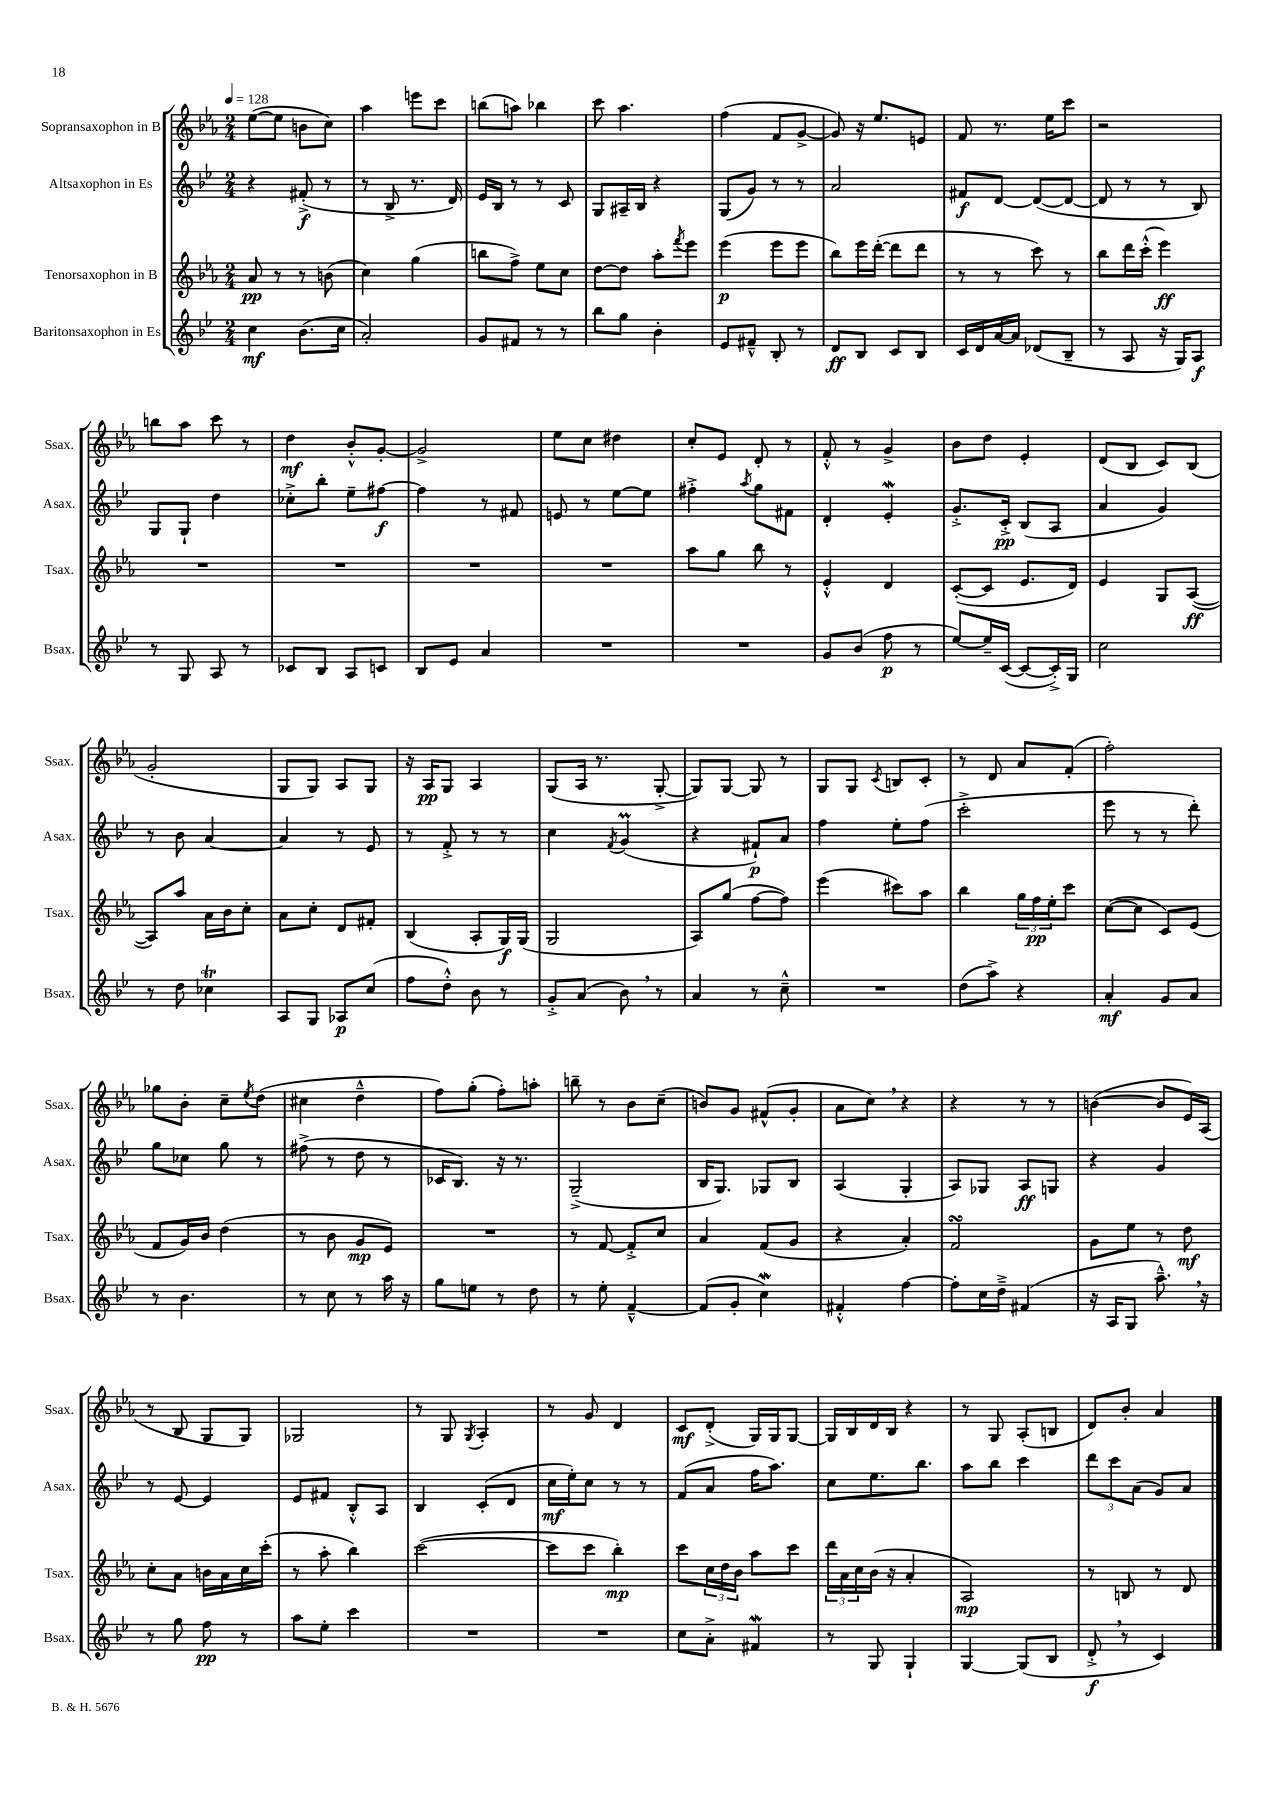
<<
\new StaffGroup <<
\new Staff = "s0" \with { instrumentName = "Sopransaxophon in B" shortInstrumentName = "Ssax." } {
    \clef treble \key ees \major \numericTimeSignature \time 2/4 \tempo 4 = 128
    ees''8~( ees''8 b'8 c''8) |
    aes''4 e'''8 c'''8 |
    b''8( a''8) bes''4 |
    c'''8 aes''4. |
    f''4( f'8 g'8~-> |
    g'8) r16 ees''8. e'8 |
    f'8 r8. ees''16 c'''8 |
    r2 |
    b''8 aes''8 c'''8 r8 |
    d''4\mf bes'8-.-^ g'8~-. |
    g'2-> |
    ees''8 c''8 dis''4 |
    c''8-. ees'8 d'8-. r8 |
    f'8-.-^ r8 g'4-> |
    bes'8 d''8 ees'4-. |
    d'8( bes8 c'8) bes8( |
    g'2-. |
    g8 g8) aes8 g8 |
    r16 aes16\pp g8 aes4 |
    g8( aes16 r8. g8~-.-> |
    g8) g8~ g8 r8 |
    g8 g8 \acciaccatura { c'8 } b8 c'8-. |
    r8 d'8 aes'8 f'8-.( |
    f''2-.) |
    ges''8 bes'8-. c''8-- \acciaccatura { ees''8 } d''8( |
    cis''4 d''4---^ |
    f''8) g''8-.( f''8-.) a''8-. |
    b''8-- r8 bes'8 c''8--( |
    b'8) g'8 fis'8-^( g'8-. |
    aes'8 c''8) \breathe r4 |
    r4 r8 r8 |
    b'4~( b'8 ees'16) aes16( |
    r8 bes8 g8 g8) |
    ges2 |
    r8 g8 \acciaccatura { g8 } aes4-. |
    r8 g'8 d'4 |
    c'8\mf d'8-.->( g16) g16 g8~ |
    g16 bes16 d'16 bes16 r4 |
    r8 g8 aes8-.( b8 |
    d'8) bes'8-. aes'4 \bar "|." |
}
\new Staff = "s1" \with { instrumentName = "Altsaxophon in Es" shortInstrumentName = "Asax." } {
    \clef treble \key bes \major \numericTimeSignature \time 2/4
    r4 fis'8-.->\f( r8 |
    r8 bes8-> r8. d'16) |
    ees'16 bes16 r8 r8 c'8 |
    g8 ais16-- bes16 r4 |
    g8( g'8) r8 r8 |
    a'2 |
    fis'8\f d'8~ d'8~( d'8~ |
    d'8 r8 r8 bes8) |
    g8 g8-! d''4 |
    ces''8-.-> bes''8-. ees''8-- fis''8~\f |
    fis''4 r8 fis'8 |
    e'8 r8 ees''8~ ees''8 |
    fis''4-.-> \acciaccatura { a''8 } g''8 fis'8 |
    d'4-. ees'4-.\mordent |
    g'8.-.-> c'16-.->\pp bes8( a8 |
    a'4 g'4) |
    r8 bes'8 a'4~ |
    a'4 r8 ees'8 |
    r8 f'8-.-> r8 r8 |
    c''4 \acciaccatura { f'8 } g'4\prall( |
    r4 fis'8-!\p) a'8 |
    f''4 ees''8-. f''8( |
    c'''2-.-> |
    ees'''8 r8 r8 d'''8-.) |
    g''8 ces''8 g''8 r8 |
    fis''8->( r8 d''8 r8 |
    ces'16 bes8.) r16 r8. |
    g2--->( |
    bes16 g8.) ges8 bes8 |
    a4( g4-. |
    a8) ges8 a8\ff g8 |
    r4 g'4 |
    r8 ees'8~ ees'4 |
    ees'8 fis'8 bes8-.-^ a8 |
    bes4 c'8-.( d'8 |
    c''16\mf ees''16-.) c''8 r8 r8 |
    f'8( a'8 f''16 a''8.) |
    c''8 ees''8. bes''8. |
    a''8 bes''8 c'''4 |
    \tuplet 3/2 { d'''8 c'''8 a'8( } g'8) a'8 \bar "|." |
}
\new Staff = "s2" \with { instrumentName = "Tenorsaxophon in B" shortInstrumentName = "Tsax." } {
    \clef treble \key ees \major \numericTimeSignature \time 2/4
    aes'8\pp r8 r8 b'8( |
    c''4) g''4( |
    b''8 f''8->) ees''8 c''8 |
    d''8~ d''8 aes''8-. \acciaccatura { f'''8 } ees'''8 |
    ees'''4\p( ees'''8 ees'''8 |
    bes''8) ees'''16 d'''16~-.( d'''8 d'''8 |
    r8 r8 c'''8) r8 |
    bes''8 d'''16 c'''16-.-^( ees'''4\ff) |
    R2 |
    R2 |
    R2 |
    R2 |
    aes''8 g''8 bes''8 r8 |
    ees'4-.-^ d'4 |
    c'8~-.( c'8 ees'8. d'16) |
    ees'4 g8 aes8~\ff( |
    aes8) aes''8 aes'16 bes'16 c''8-. |
    aes'8 c''8-. d'8 fis'8-. |
    bes4( aes8-. g16\f) g16( |
    g2 |
    aes8) g''8( f''8~ f''8) |
    ees'''4( cis'''8) aes''8 |
    bes''4 \tuplet 3/2 { g''16 f''16\pp ees''16-. } c'''8 |
    c''8~( c''8 c'8) ees'8( |
    f'8 g'16) bes'16 d''4( |
    r8 bes'8 g'8\mp ees'8) |
    R2 |
    r8 f'8~ f'8-.-> c''8 |
    aes'4 f'8( g'8 |
    r4 aes'4-.) |
    f'2\turn |
    g'8 ees''8 r8 d''8\mf |
    c''8-. aes'8 b'16 aes'16 c''16 c'''16-.( |
    r8 aes''8-. bes''4) |
    c'''2~( |
    c'''8 c'''8 bes''4-.\mp) |
    c'''8 \tuplet 3/2 { c''16 d''16 bes'16 } aes''8 c'''8 |
    \tuplet 3/2 { d'''16 aes'16 c''16 } bes'16( r16 aes'4-. |
    aes2\mp) |
    r8 b8 r8 d'8 \bar "|." |
}
\new Staff = "s3" \with { instrumentName = "Baritonsaxophon in Es" shortInstrumentName = "Bsax." } {
    \clef treble \key bes \major \numericTimeSignature \time 2/4
    c''4\mf bes'8.( c''16 |
    a'2-.) |
    g'8 fis'8 r8 r8 |
    bes''8 g''8 bes'4-. |
    ees'8 fis'8---^ bes8-. r8 |
    d'8\ff bes8 c'8 bes8 |
    c'16 d'16 a'16~ a'16 des'8( bes8-- |
    r8 a8 r16 g16) a8\f |
    r8 g8 a8 r8 |
    ces'8 bes8 a8 c'8 |
    bes8 ees'8 a'4 |
    R2 |
    R2 |
    g'8 bes'8( f''8\p r8 |
    ees''8~) ees''16-- c'16~( c'8~ c'16-.->) g16 |
    c''2 |
    r8 d''8 ces''4\trill |
    a8 g8 aes8\p c''8( |
    f''8 d''8-.-^) bes'8 r8 |
    g'8-.-> a'8( bes'8) \breathe r8 |
    a'4 r8 c''8---^ |
    R2 |
    d''8( a''8->) r4 |
    a'4-.\mf g'8 a'8 |
    r8 bes'4. |
    r8 c''8 r8 a''16 r16 |
    g''8 e''8 r8 d''8 |
    r8 ees''8-. f'4~---^ |
    f'8( g'8-. c''4\mordent) |
    fis'4-.-^ f''4~ |
    f''8-. c''16 d''16---> fis'4( |
    r16 a16 g8 a''8.---^) \breathe r16 |
    r8 g''8 f''8\pp r8 |
    a''8 ees''8-. c'''4 |
    R2 |
    R2 |
    c''8 a'8-.-> fis'4\mordent |
    r8 g8 g4-! |
    g4~ g8( bes8 |
    d'8-.->\f \breathe r8 c'4) \bar "|." |
}
>>
>>
\layout { \context { \Score \remove "Bar_number_engraver" } }
